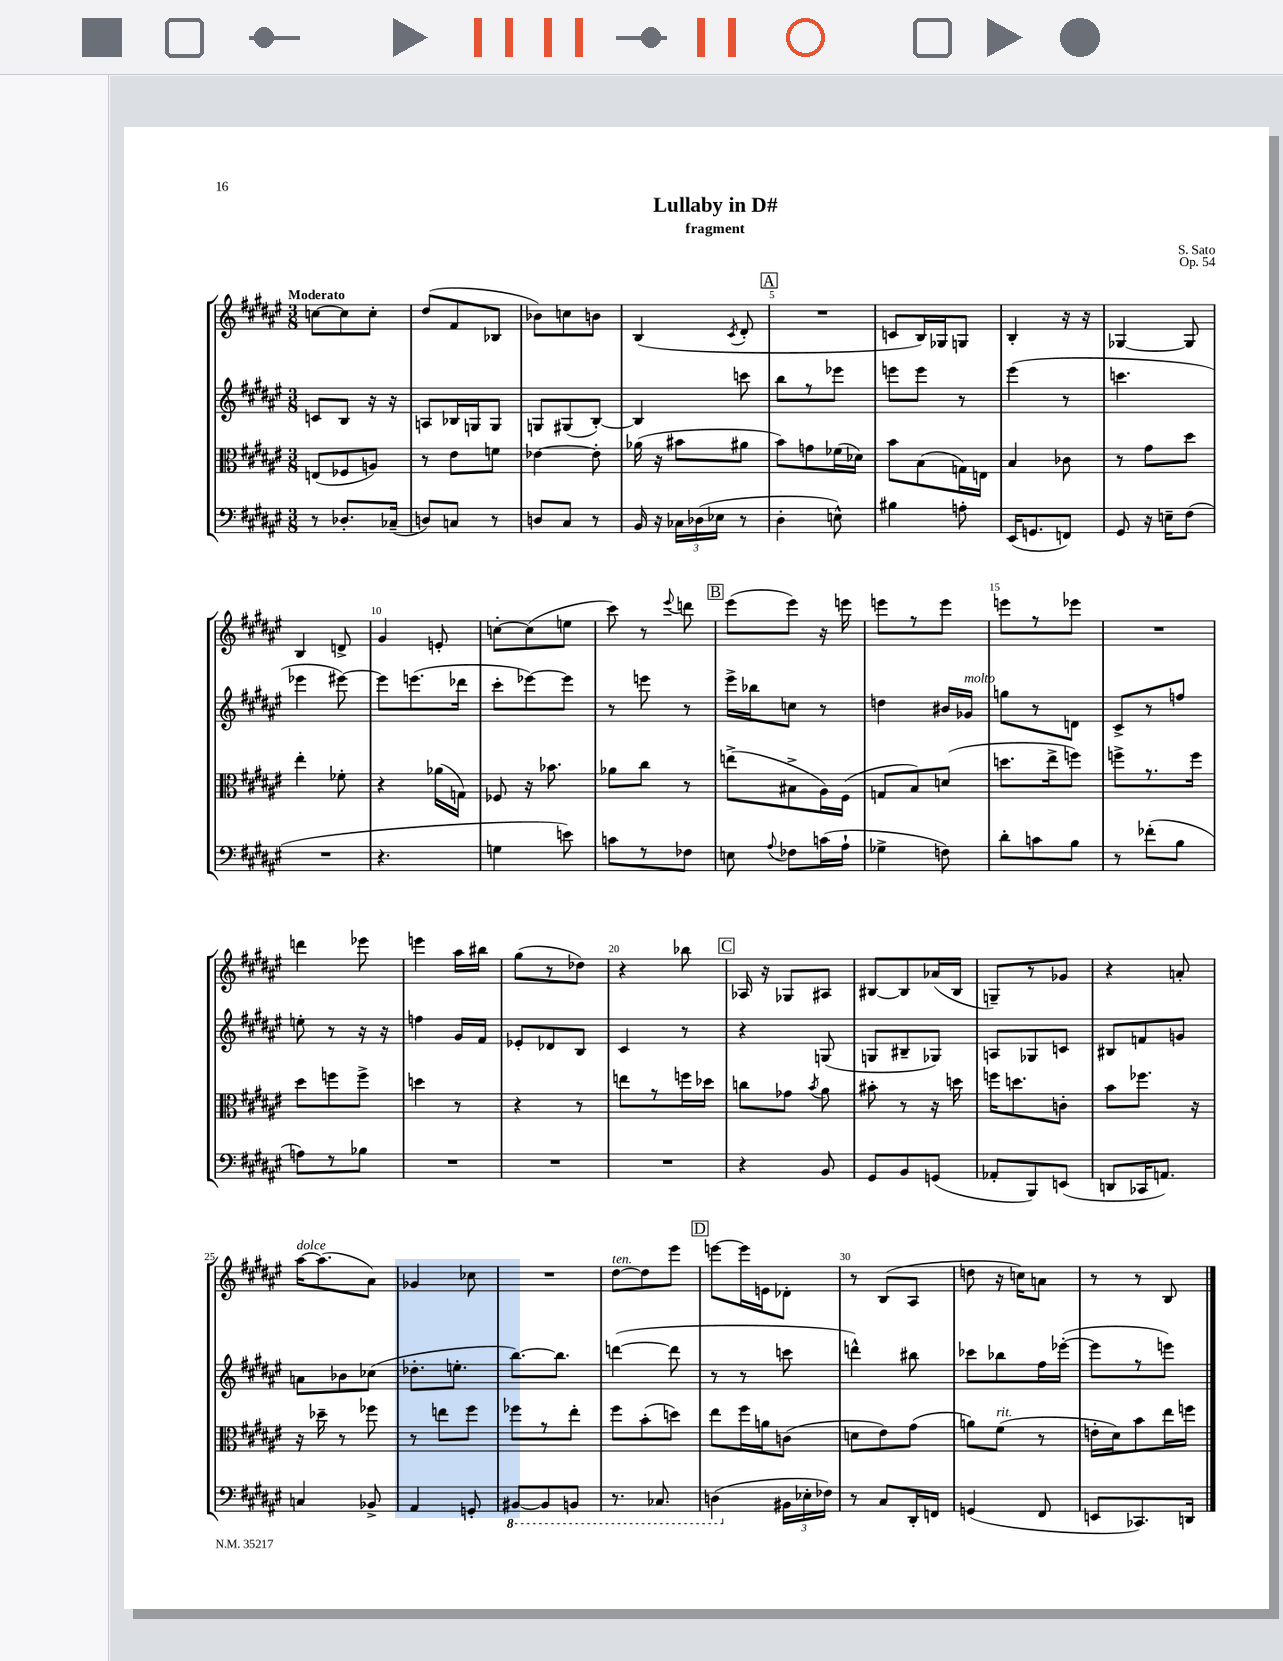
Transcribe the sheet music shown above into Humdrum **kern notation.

**kern	**kern	**kern	**kern
*staff4	*staff3	*staff2	*staff1
*clefF4	*clefC3	*clefG2	*clefG2
*k[f#c#g#d#a#e#]	*k[f#c#g#d#a#e#]	*k[f#c#g#d#a#e#]	*k[f#c#g#d#a#e#]
*M3/8	*M3/8	*M3/8	*M3/8
8r	(8E	8c	[8cc
8.D-'	8F-	8B	8cc]
.	8A)	16r	8cc'
(16C-~	.	16r	.
=	=	=	=
8D)	8r	8A	(8dd#
8C	8e#	16B-	8f#
.	.	16G	.
8r	8f	8G	8B-
=	=	=	=
8D	[4e-	8G	8b-)
8C#	.	(8G#	8cc
8r	8e-']	[8B')	8b
=	=	=	=
16BB	(16a-	4B]	(4B
16r	16r	.	.
24C-	8b#	.	.
(24D-	.	.	.
24E-	.	.	.
.	.	.	8qc#
8r	8a#	8ccc	8d#'
=	=	=	=
4D#'	8b)	8bb	4.r
.	8g	8r	.
8E^^)	(16f-	8eee-	.
.	16d-)	.	.
=	=	=	=
4B#	8b	8eee	8c
.	(8B	8eee	16B)
.	.	.	16G-
8A'	16G)	8r	8G
.	16E	.	.
=	=	=	=
(16EE#	4B	(4eee#	4B'
8.GG	.	.	.
8FF)	8c-	8r	16r
.	.	.	16r
=	=	=	=
8GG#	8r	4.ccc	[4G-
16r	8g#	.	.
16E~	.	.	.
(8F#	8dd#	.	8G-]
=	=	=	=
4.r	4ee#'	4eee-	4B
.	8f-'	[8eee#)	8d^
=	=	=	=
4.r	4r	8eee#]	4g#
.	.	(8.eee	.
.	(16a-	.	8e'
.	16G)	16ddd-	.
=	=	=	=
4G	8F-	8ccc#'	[8cc'
.	16r	[8eee-)	(8cc]
.	8.b-	.	.
8e)	.	8eee-]	8ee
=	=	=	=
8c	8a-	8r	8ccc#)
8r	8cc#	8eee	8r
.	.	.	8qqeee#
8F-	8r	8r	8ddd
=	=	=	=
8E	(8ee^	16eee#^	(8eee#
.	.	16bb-	.
8qqA#	.	.	.
8F-	8B#^	8cc	8eee#)
(16c	16A#)	8r	16r
16A#`	(16F#	.	16eee
=	=	=	=
4G-^	8G	4dd	8eee
.	8B)	.	8r
8F)	(8d	16b#	8eee
.	.	16g-	.
=	=	=	=
8d#'	8.dd	8gg	8eee
8c	.	8r	8r
.	16ee#^	.	.
8B	8ff)	8d	8eee-
=	=	=	=
8r	8ff^	8c#^	4.r
(8f-'	8.r	8r	.
8B	.	8ff	.
.	16ff	.	.
=	=	=	=
8A)	8dd#	8ee'	4ddd
8r	8ff	8r	.
8B-	8ff^	16r	8eee-
.	.	16r	.
=	=	=	=
4.r	4dd	4ff	4eee
.	8r	16g#	16aa#
.	.	16f#	16bb#
=	=	=	=
4.r	4r	8e-'	(8gg#
.	.	8d-	8r
.	8r	8B	8dd-)
=	=	=	=
4.r	8ee	4c#	4r
.	8r	.	.
.	16ff	8r	8bb-
.	16dd-	.	.
=	=	=	=
4r	8cc	4r	16A-
.	.	.	16r
.	8g-	.	8G-
.	8qb	.	.
8BB	8a#	(8G	8A#
=	=	=	=
8GG#	8b#'	8G	[8B#
8BB	8r	8B#~	8B#]
(8GG	16r	8G-)	(16a-
.	16dd	.	16B#
=	=	=	=
8AA-'	16ff	8A	8G~)
.	8.dd	.	.
8BBB)	.	8G-	8r
(8EE	8c'	8c	8g-
=	=	=	=
8DD	8b	8B#	4r
16CC-	8.ff-	8f	.
8.AA)	.	.	.
.	.	8g	8a'
.	16r	.	.
=	=	=	=
4C	16r	8a	[16aa#
.	16dd-~	.	(8.aa#]
.	8r	8b-	.
8BB-^	8ff-	(8cc-	8a#)
=	=	=	=
4AA#	8r	8.dd-'	4g-
.	8ee	.	.
.	.	8.ee'	.
8GG'	8ff#	.	8cc-
=	=	=	=
[8BBB#	8ff-	[8.bb)	4.r
8BBB#]	8r	.	.
.	.	8.bb]	.
8BBB	8ee#'	.	.
=	=	=	=
8.r	8ff#	([4ddd	[8dd#
.	(8b'	.	8dd#]
8.CC-	.	.	.
.	8dd)	8ddd]	8eee#
=	=	=	=
(4DD	8ee#	8r	[8eee
.	16ff#	8r	16eee]
.	16a	.	16e
24BB#	(8c	8ccc	8d-'
24E-'	.	.	.
24F-)	.	.	.
=	=	=	=
8r	8d	4ddd^^)	8r
8C#	8e#)	.	(8B
16DD#'	(8g#	8bb#	8A#
16FF	.	.	.
=	=	=	=
(4GG	8a)	8ccc-	8dd
.	(8f#	8bb-	16r
.	.	.	16cc)
8FF#	8r	16ff#	8a
.	.	([16eee-'	.
=	=	=	=
8EE	16e'	8eee-]	8r
.	16d#)	.	.
8.CC-)	8b	8r	8r
.	16ee#	8eee)	8B
16DD	16ff	.	.
==	==	==	==
*-	*-	*-	*-
